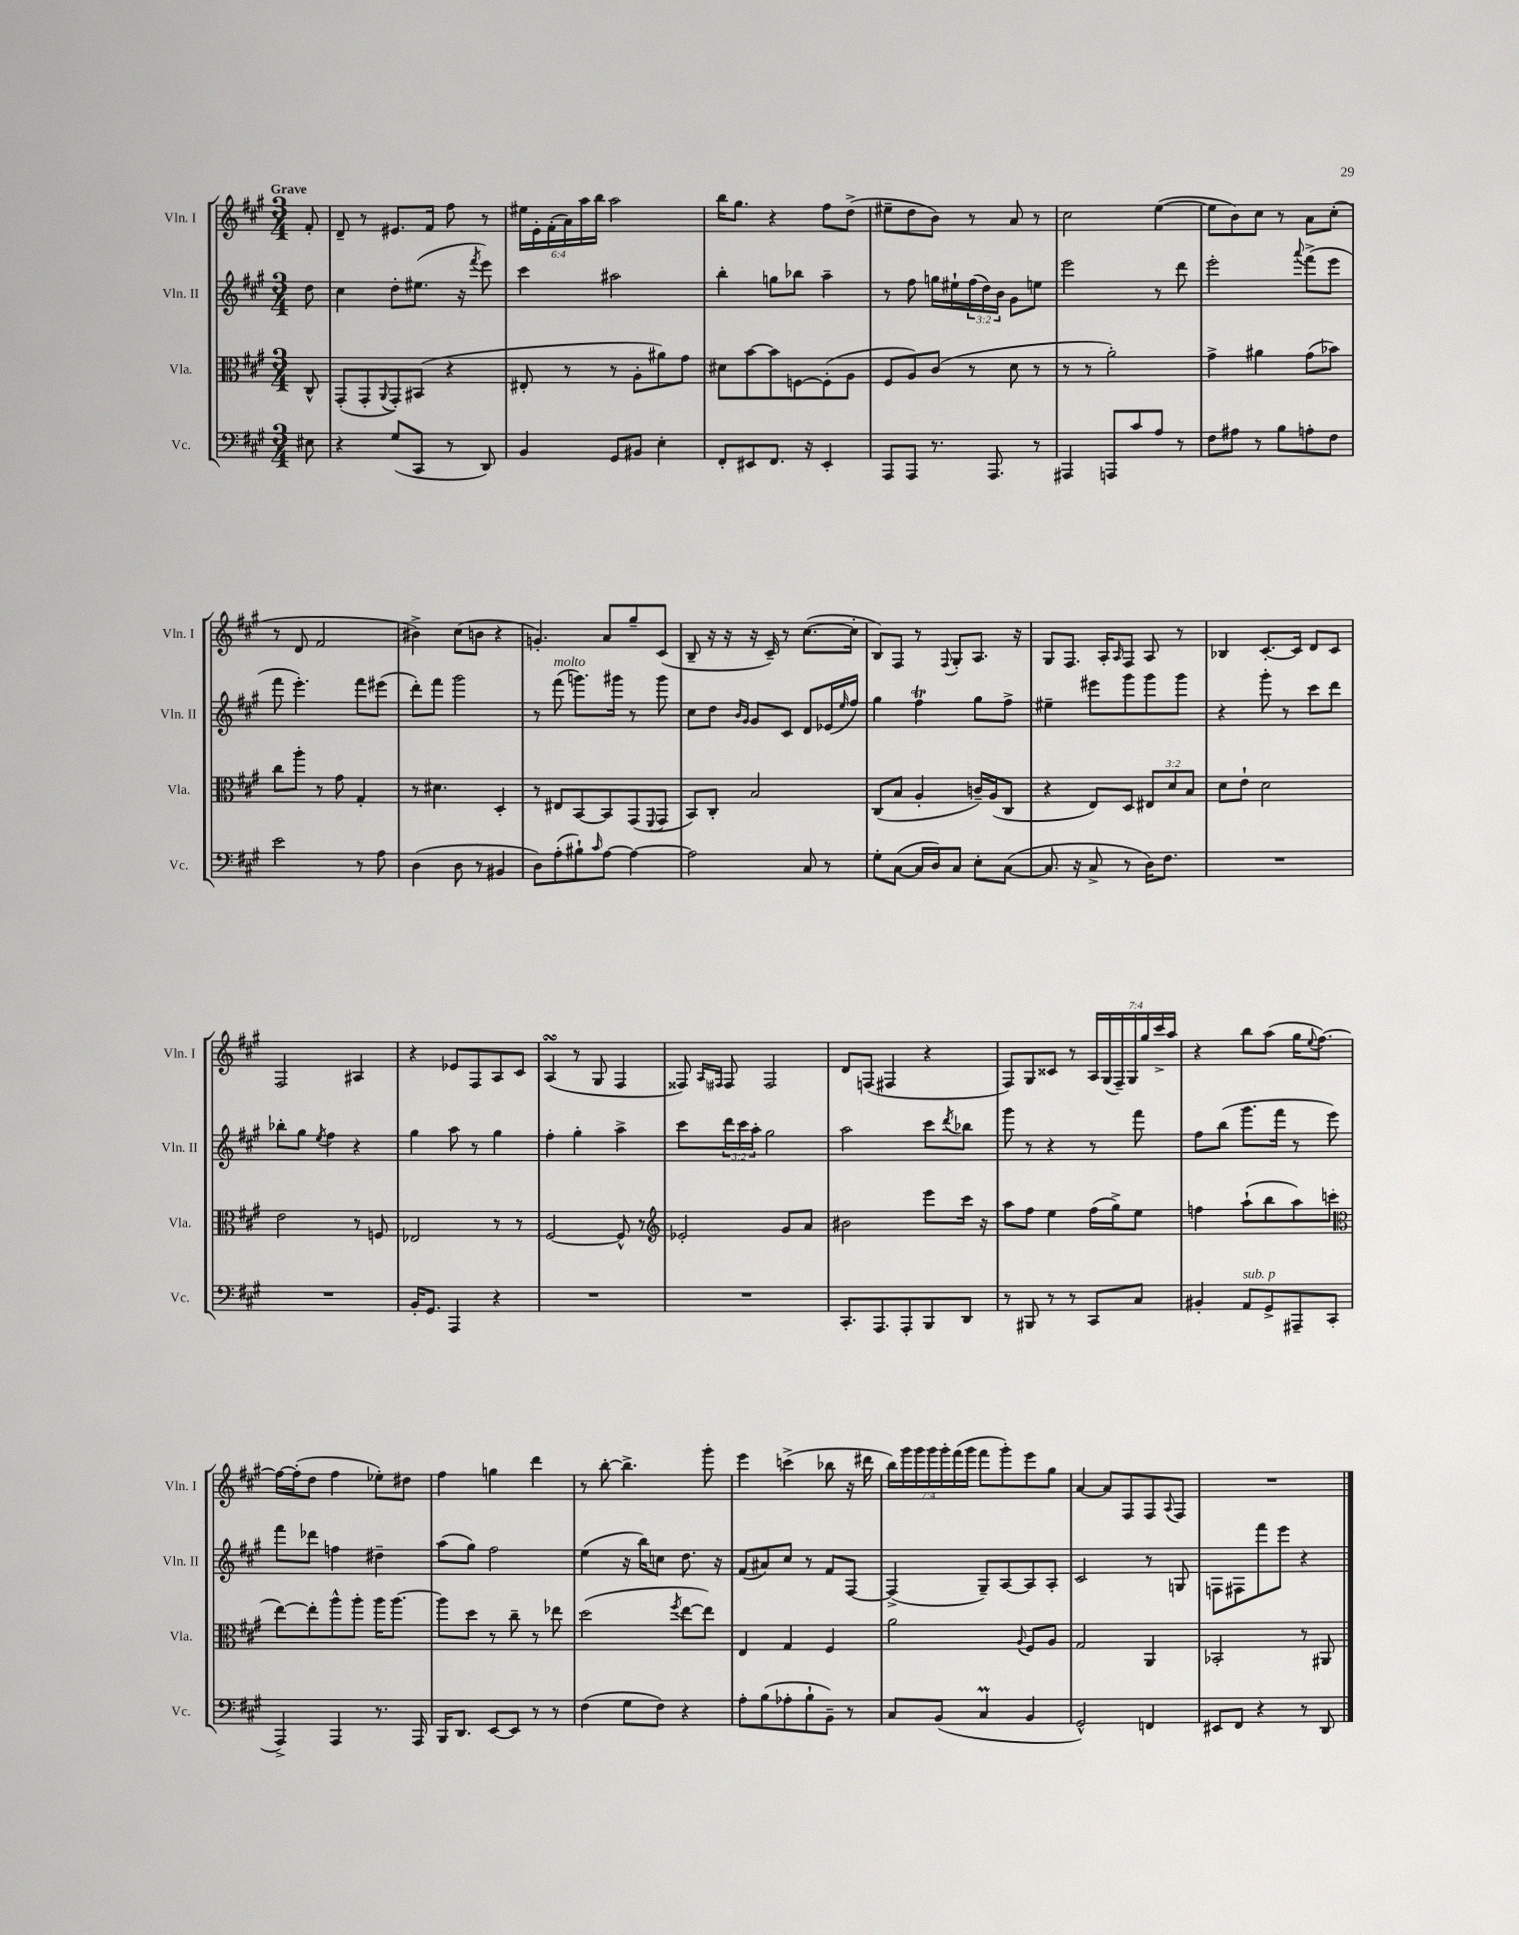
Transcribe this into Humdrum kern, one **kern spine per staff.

**kern	**kern	**kern	**kern
*staff4	*staff3	*staff2	*staff1
*clefF4	*clefC3	*clefG2	*clefG2
*k[f#c#g#]	*k[f#c#g#]	*k[f#c#g#]	*k[f#c#g#]
*M3/4	*M3/4	*M3/4	*M3/4
8E#	8C#^^	8dd	8f#'
=	=	=	=
4r	(8GG#'	4cc#	8d~
.	8GG#'	.	8r
.	8qqAA	.	.
(8G#	8GG#')	8dd'	8.e#
8CC#	(8BB#	(8.ee#	.
.	.	.	16f#
8r	4r	.	8ff#
.	.	16r	.
.	.	8qfff#	.
8DD)	.	8eee)	8r
=	=	=	=
4BB	8E#'	4ccc#	24ee#
.	.	.	24e'
.	.	.	(24f#'
.	8r	.	24a)
.	.	.	24aa
.	.	.	24bb
8GG#	8r	2aa#	2aa
8BB#	8A'	.	.
4E'	8a#)	.	.
.	8g#	.	.
=	=	=	=
8FF#'	8d#	4bb'	16bb
.	.	.	8.gg#
8EE#	[8b	.	.
8.FF#	8b]	8gg	4r
.	[8F	8bb-	.
16r	.	.	.
4EE#'	(8F']	4aa~	8ff#
.	8A	.	(8dd^
=	=	=	=
8AAA	8F#	8r	8ee#~
8AAA	8A)	8ff#	8dd
8.r	(8c#	16gg	8b)
.	.	16ee#`	.
.	8r	(24ff#	8r
.	.	24dd)	.
8.AAA	.	.	.
.	.	24b	.
.	8d	8g#	8a
8r	8r	8ee	8r
=	=	=	=
4AAA#	8r	2eee	2cc#
.	8r	.	.
8AAA	2a')	.	.
8c#	.	.	.
8A	.	8r	([4ee
8r	.	8ddd	.
=	=	=	=
8F#	4g#^	2eee'	8ee]
8A#	.	.	8b)
8r	4a#	.	8cc#
8B	.	.	8r
.	.	8qqaaa	.
8A'	(8g#	(8fff#^	8a
8F#	8b-)	8eee	(8cc#'
=	=	=	=
2e	8cc#	8fff#	8r
.	8aa'	4.eee')	8d
.	8r	.	2f#
.	8g#	.	.
8r	4G#'	8fff#	.
8A	.	(8eee#	.
=	=	=	=
(4D	8r	8ddd')	4b#^)
.	4.d#	8fff#	.
8D	.	2ggg#	(8cc#
8r	.	.	8b
4BB#	4D'	.	4r
=	=	=	=
8D)	8r	8r	4.g')
(8A'	8E#	(8fff#	.
8B#`)	[8BB	8.ggg)	.
16qqc#	.	.	.
[8A	8BB]	.	8a
.	.	16ggg#	.
4A_	(8GG#	8r	8gg#~
.	8qqFF#	.	.
.	8GG#	8ggg#	(8c#
=	=	=	=
2A]	8BB)	8cc#	8B~
.	8C#'	8dd	16r
.	.	.	16r
.	.	16qqb	.
.	.	16qqg#	.
.	2B	8g#	16r
.	.	.	16c#~)
.	.	8c#	8r
8C#	.	8d	([8.cc#
8r	.	(16e-	.
.	.	16qqee	.
.	.	16ff#)	16cc#']
=	=	=	=
8G#'	(8C#	4gg#	8B)
([8C#	8B	.	8F#
16C#]	4A'	4ff#	8r
16D)	.	.	.
.	.	.	8qqF#
8C#	.	.	8G#'
8E'	16c~)	8gg#	8.A
.	(16A	.	.
([8C#	8C#	8ff#^	.
.	.	.	16r
=	=	=	=
8.C#]	4r	4ee#~	8G#
.	.	.	8.F#
16r	.	.	.
8C#^	8E)	8eee#	.
.	.	.	16A'
.	.	.	16qqA
8r	8D	8ggg#	8F#
16D)	12E#	8ggg#	8A
8.F#	.	.	.
.	12d	.	.
.	.	8ggg#	8r
.	12B	.	.
=	=	=	=
2.r	8d	4r	4B-
.	8e`	.	.
.	2d	8ggg#'	[8.c#'
.	.	8r	.
.	.	.	16c#]
.	.	8ccc#	8d
.	.	8ddd	8c#
=	=	=	=
2.r	2e	8bb-'	2F#
.	.	8gg#	.
.	.	8qee	.
.	.	4ff#	.
.	8r	4r	4A#
.	8F	.	.
=	=	=	=
16BB'	2E-	4gg#	4r
8.GG#	.	.	.
4AAA	.	8aa	8e-
.	.	8r	8F#
4r	8r	4gg#	8A
.	8r	.	8c#
=	=	=	=
2.r	[2F#	4ff#'	(4A
.	.	4gg#'	8r
.	.	.	8G#
.	8F#^^]	4aa^	4F#
.	8r	.	.
=	=	=	=
*	*clefG2	*	*
2.r	2e-'	8ccc#	8F##)
.	.	.	16qqA
.	.	.	16qqF#
.	.	24ddd	8F#
.	.	24ccc#	.
.	.	24aa'	.
.	.	2gg#	2F#
.	8g#	.	.
.	8a	.	.
=	=	=	=
8.CC#'	2b#	2aa	8d
.	.	.	(8F
8.AAA	.	.	.
.	.	.	4F#
8AAA'	.	.	.
8BBB	8eee	8ccc#	4r
.	.	8qddd	.
8DD	16ccc#	8bb-	.
.	16r	.	.
=	=	=	=
8r	8aa	8ggg#	8F#)
8BBB#	8ff#	8r	8G#
8r	4ee	4r	8c##
8r	.	.	8r
8CC#	(16ff#	8r	28A
.	.	.	(28G#
.	16gg#^)	.	.
.	.	.	28F#~)
.	.	.	28G#
8C#	8ee	8fff#	.
.	.	.	28gg#
.	.	.	28ccc#^
.	.	.	28aa
=	=	=	=
4BB#'	4ff	8ff#	4r
.	.	(8bb	.
8AA	(8aa`	8.ggg#	8bb
8GG#^	8bb	.	(8aa
.	.	16fff#	.
8AAA#~	8aa)	8r	16gg#
.	.	.	8qqee
.	.	.	[8.ff#)
(8CC#	(8ccc	8eee)	.
=	=	=	=
*	*clefC3	*	*
4AAA^)	[8ee)	8fff#	16ff#_
.	.	.	(16ff#']
.	8ee']	8ddd-	8dd
4AAA	8aa^^	4ff	4ff#
.	8aa'	.	.
8.r	16aa	4dd#~	8ee-')
.	[8.aa	.	.
.	.	.	8dd#
16AAA	.	.	.
=	=	=	=
16BBB	8aa]	(8aa	4ff#
8.DD	.	.	.
.	8dd	8gg#)	.
[8EE	8r	2ff#	4gg
8EE]	8cc#~	.	.
8r	8r	.	4ddd
8r	8ee-	.	.
=	=	=	=
(4F#	(2dd	(4ee	8r
.	.	.	[8bb'
8G#	.	16r	4.bb^]
.	.	16bb)	.
8F#)	.	8cc	.
.	8qff#	.	.
4r	[8ee	8.dd	.
.	8ee])	.	8ggg#'
.	.	16r	.
=	=	=	=
8A'	4E	(8f#	4eee
(8B	.	8a#)	.
8A-'	4G#	8cc#	(4ccc^
8B`	.	8r	.
8BB~)	4F#	8f#	8bb-
8r	.	[8F#	16r
.	.	.	16ddd#
=	=	=	=
8C#	2a	(4F#^]	28bb)
.	.	.	28ggg#
.	.	.	28ggg#
.	.	.	28ggg#
(8BB	.	.	.
.	.	.	28ggg#'
.	.	.	(28fff#
.	.	.	28ggg#
4C#	.	8G#~)	8fff#
.	.	[8A	8ggg#')
.	8qqA	.	.
4BB	8F#	8A]	8eee
.	8A	8A'	8gg#
=	=	=	=
2GG#^^)	2G#	2c#	[4a
.	.	.	8a]
.	.	.	8F#
4FF	4AA	8r	8F#
.	.	.	8qqA
.	.	8G	8F#
=	=	=	=
8EE#	2BB-'	8F	2.r
8FF#	.	8F#	.
4r	.	8fff#	.
.	.	8eee	.
8r	8r	4r	.
8DD	8AA#	.	.
==	==	==	==
*-	*-	*-	*-
